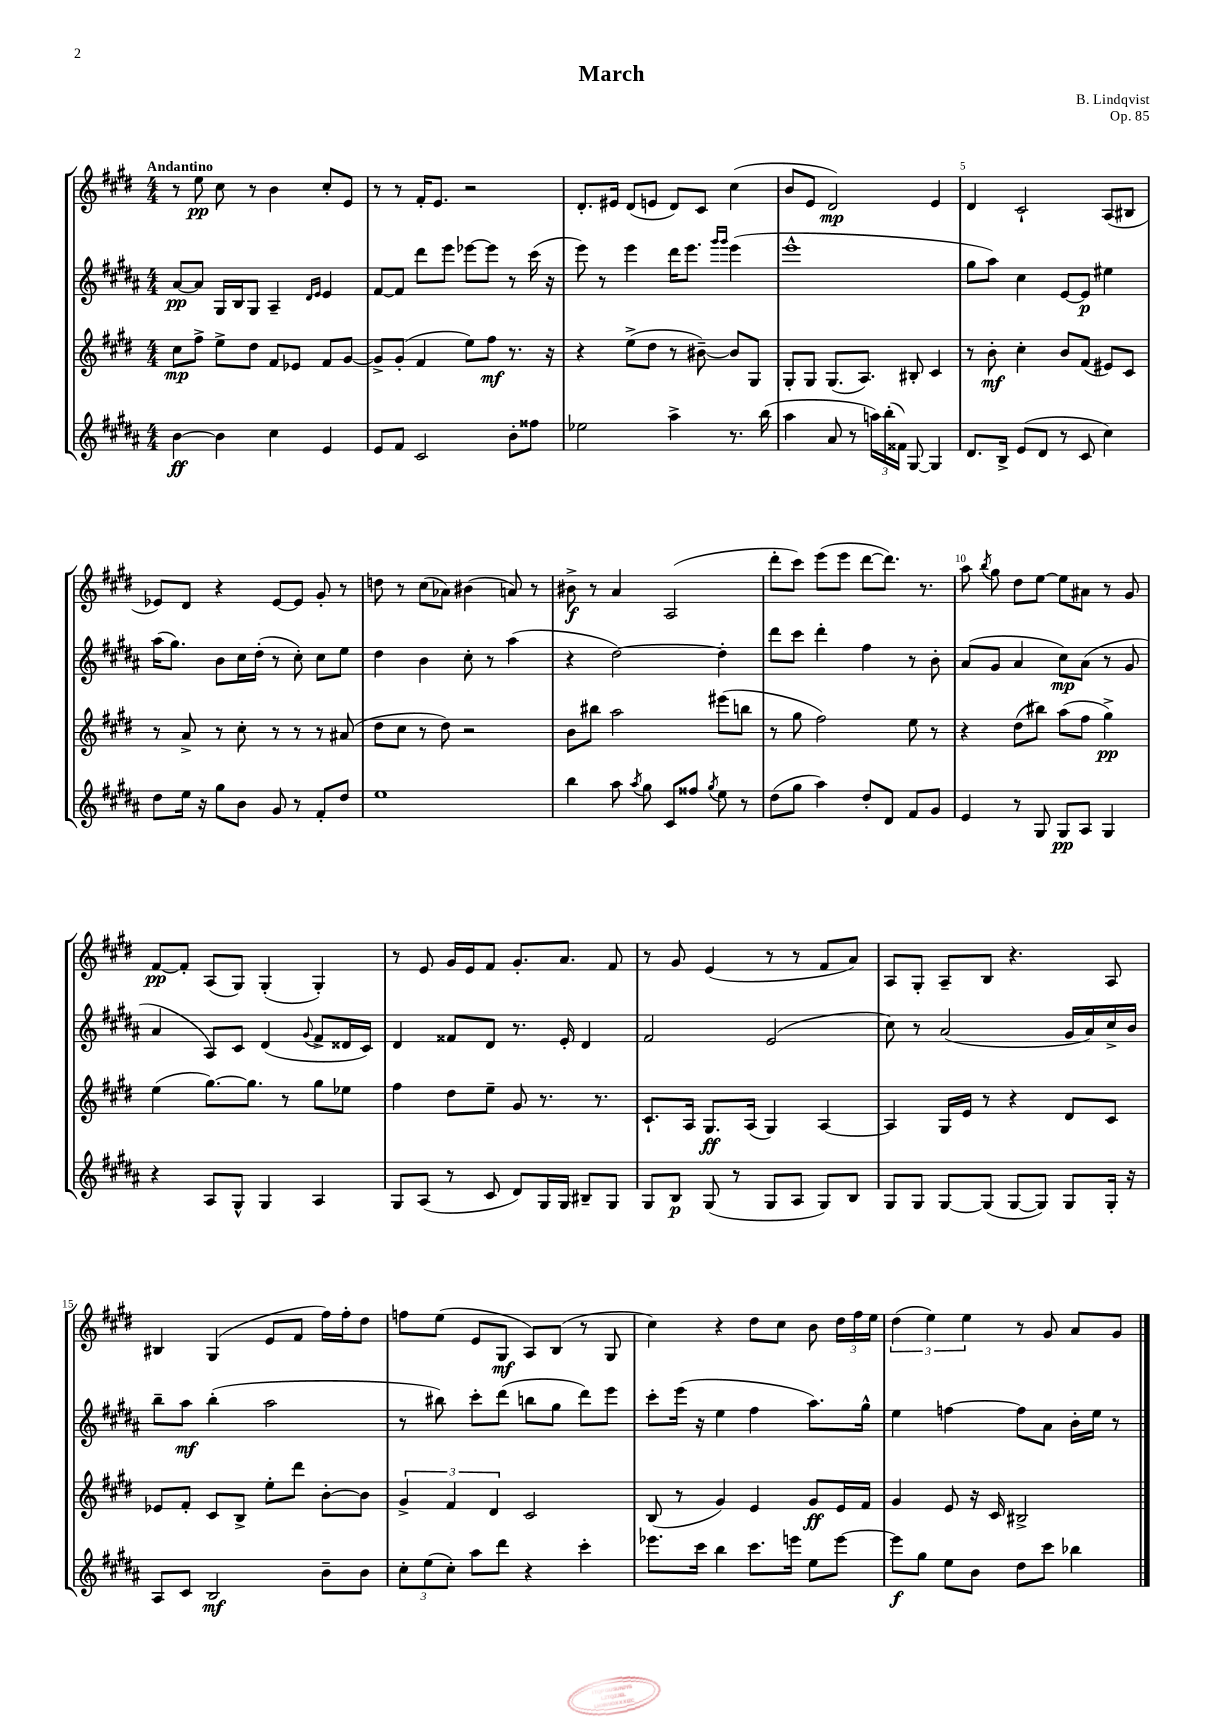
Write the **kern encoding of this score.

**kern	**kern	**kern	**kern
*staff4	*staff3	*staff2	*staff1
*clefG2	*clefG2	*clefG2	*clefG2
*k[f#c#g#d#a#]	*k[f#c#g#d#]	*k[f#c#g#d#a#]	*k[f#c#g#d#]
*M4/4	*M4/4	*M4/4	*M4/4
[4b\	8cc#\L	[8a#/L	8r
.	8ff#^\J	8a#/]J	8ee\
4b\]	8ee^\L	16G#/LL	8cc#\
.	.	16B/J	.
.	8dd#\J	8G#/J	8r
4cc#\	8f#/L	4A#~/	4b\
.	8e-/J	.	.
.	.	16qqd#/LL	.
.	.	16qqe/JJ	.
4e/	8f#/L	4e/	8cc#'/L
.	[8g#/J	.	8e/J
=	=	=	=
8e/L	8g#^/]L	[8f#/L	8r
8f#/J	(8g#'/J	8f#/]J	8r
2c#/	4f#/	8ddd#\L	16f#'/LK
.	.	.	8.e/J
.	.	8eee\J	.
.	8ee\L)	[8eee-\L	2r
.	8ff#\J	8eee-\]J	.
8b'\L	8.r	8r	.
8ff##\J	.	(16ccc#\	.
.	16r	16r	.
=	=	=	=
2ee-\	4r	8eee\)	8.d#'/L
.	.	8r	.
.	.	.	16e#/Jk
.	(8ee^\L	4eee\	(8d#/L
.	8dd#\J	.	8e/J
4aa#^\	8r	16ddd#\LK	8d#/L)
.	.	8.eee\J	.
.	[8b#~\)	.	8c#/J
.	.	16qqggg#/LL	.
.	.	16qqggg#/JJ	.
8.r	8b#/]L	(4eee\	(4cc#\
.	8G#/J	.	.
(16bb\	.	.	.
=	=	=	=
4aa#\	8G#'/L	1eee^^	8b/L
.	8G#/J	.	8e/J
8a#/	(8.G#/L	.	2d#/)
8r	.	.	.
.	8.A/J)	.	.
24aa\LL)	.	.	.
(24bb'\	.	.	.
24f##\JJ)	.	.	.
[8G#/	8B#'/	.	.
4G#/]	4c#/	.	4e/
=	=	=	=
8.d#/L	8r	8gg#\L	4d#/
.	8b'\	8aa#\J)	.
16B^/Jk	.	.	.
(8e/L	4cc#'\	4cc#\	2c#`/
8d#/J	.	.	.
8r	8b/L	[8e/L	.
8c#/	(8f#/J	8e/]J	.
4cc#\)	8e#/L)	4ee#\	(8A/L
.	8c#/J	.	8B#/J
=	=	=	=
8dd#\L	8r	(16aa#\LK	8e-/L)
.	.	8.gg#\J)	.
16ee\Jk	8a^/	.	8d#/J
16r	.	.	.
8gg#\L	8r	8b\L	4r
8b\J	8cc#'\	16cc#\L	.
.	.	(16dd#'\JJ	.
8g#/	8r	8r	[8e-/L
8r	8r	8cc#'\)	8e-/]J
8f#'/L	8r	8cc#\L	8g#'/
8dd#/J	(8a#/	8ee\J	8r
=	=	=	=
1ee	8dd#\L	4dd#\	8dd\
.	8cc#\J	.	8r
.	8r	4b\	(8cc#\L
.	8dd#\)	.	8a-\J)
.	2r	8cc#'\	(4b#\
.	.	8r	.
.	.	(4aa#\	8a/)
.	.	.	8r
=	=	=	=
4bb\	8b\L	4r	8b#^\
.	8bb#\J	.	8r
8aa#\	2aa\	[2dd#\)	4a/
8qaa#/	.	.	.
8gg#\	.	.	.
8c#/L	.	.	(2A/
8ff##/J	.	.	.
8qgg#/	.	.	.
8ee\	(8eee#\L	4dd#'\]	.
8r	8bb\J	.	.
=	=	=	=
(8dd#\L	8r	8ddd#\L	8ddd#'\L
8gg#\J	8gg#\	8ccc#\J	8ccc#\J)
4aa#\)	2ff#\)	4ddd#'\	(8eee\L
.	.	.	8eee\J
8dd#'/L	.	4ff#\	[8ddd#\L
8d#/J	.	.	8.ddd#\]J)
8f#/L	8ee\	8r	.
.	.	.	8.r
8g#/J	8r	8b'\	.
=	=	=	=
4e/	4r	(8a#/L	8aa\
.	.	.	8qbb/
.	.	8g#/J	8gg#\
8r	(8dd#\L	4a#/	8dd#\L
8G#/	8bb#\J)	.	[8ee\J
8G#/L	(8aa\L	8cc#\L)	8ee\]L
8A#/J	8ff#\J	(8a#\J	8a#\J
4G#/	4gg#^\)	8r	8r
.	.	8g#/	8g#/
=	=	=	=
4r	(4ee\	4a#/	[8f#/L
.	.	.	8f#'/]J
8A#/L	[8.gg#\L)	8A#/L)	(8A/L
8G#^^/J	.	8c#/J	8G#/J)
.	8.gg#\]J	.	.
4G#/	.	(4d#/	(4G#'/
.	8r	.	.
.	.	8qqg#/	.
4A#/	8gg#\L	8f#^/L	4G#'/)
.	8ee-\J	16d##/L	.
.	.	16c#/JJ)	.
=	=	=	=
8G#/L	4ff#\	4d#/	8r
(8A#/J	.	.	8e/
8r	8dd#\L	8f##/L	16g#/LL
.	.	.	16e/J
8c#/	8ee~\J	8d#/J	8f#/J
8d#/L)	8g#/	8.r	8.g#'/L
16G#/L	8.r	.	.
16G#/JJ	.	16e'/	8.a/J
8B#~/L	.	4d#/	.
.	8.r	.	.
8G#/J	.	.	8f#/
=	=	=	=
8G#/L	8.c#`/L	2f#/	8r
8B/J	.	.	8g#/
.	16A/Jk	.	.
(8G#/	8.G#/L	.	(4e/
8r	.	.	.
.	(16A/Jk	.	.
8G#/L	4G#/)	(2e/	8r
8A#/J	.	.	8r
8G#/L)	[4A/	.	8f#/L
8B/J	.	.	8a/J)
=	=	=	=
8G#/L	4A/]	8cc#\)	8A/L
8G#/J	.	8r	8G#'/J
[8G#/L	16G#/LL	(2a#/	8A~/L
.	16e/JJ	.	.
(8G#/]J	8r	.	8B/J
[8G#/L	4r	.	4.r
8G#/]J)	.	.	.
8G#/L	8d#/L	16g#/LL	.
.	.	16a#/)	.
16G#'/Jk	8c#/J	16cc#^/	8A/
16r	.	16b/JJ	.
=	=	=	=
8A#/L	8e-/L	8bb~\L	4B#/
8c#/J	8f#'/J	8aa#\J	.
2B/	8c#/L	(4bb'\	(4G#/
.	8B^/J	.	.
.	8ee'\L	2aa#\	8e/L
.	8ddd#\J	.	8f#/J
8b~\L	[8b'\L	.	16ff#\LL)
.	.	.	16ff#'\J
8b\J	8b\]J	.	8dd#\J
=	=	=	=
12cc#'\L	6g#^/	8r	8ff\L
(12ee\	.	.	.
.	.	8bb#\)	(8ee\J
12cc#'\J)	6f#/	.	.
8aa#\L	.	8ccc#'\L	8e/L
.	6d#/	.	.
8ddd#\J	.	(8ddd#\J	8G#/J
4r	2c#/	8bb\L	8A/L)
.	.	8gg#\J	(8B/J
4ccc#'\	.	8ddd#\L)	8r
.	.	8eee\J	8G#/
=	=	=	=
8.eee-\L	(8B/	8ccc#'\L	4cc#\)
.	8r	(16eee\Jk	.
16ccc#\Jk	.	16r	.
4bb\	4g#/)	4ee\	4r
8.ccc#\L	4e/	4ff#\	8dd#\L
.	.	.	8cc#\J
16eee\Jk	.	.	.
8ee\L	8g#/L	8.aa#\L)	8b\
[8eee\J	16e/L	.	24dd#\LL
.	.	.	24ff#\
.	16f#/JJ	16gg#^^\Jk	.
.	.	.	24ee\JJ
=	=	=	=
8eee\]L	4g#/	4ee\	(6dd#\
8gg#\J	.	.	.
.	.	.	6ee\)
8ee\L	8e/	[4ff\	.
.	.	.	6ee\
8b\J	16r	.	.
.	16c#/	.	.
8dd#\L	2B#^/	8ff\]L	8r
8ccc#\J	.	8a#\J	8g#/
4bb-\	.	16b'\LL	8a/L
.	.	16ee\JJ	.
.	.	8r	8g#/J
==	==	==	==
*-	*-	*-	*-
